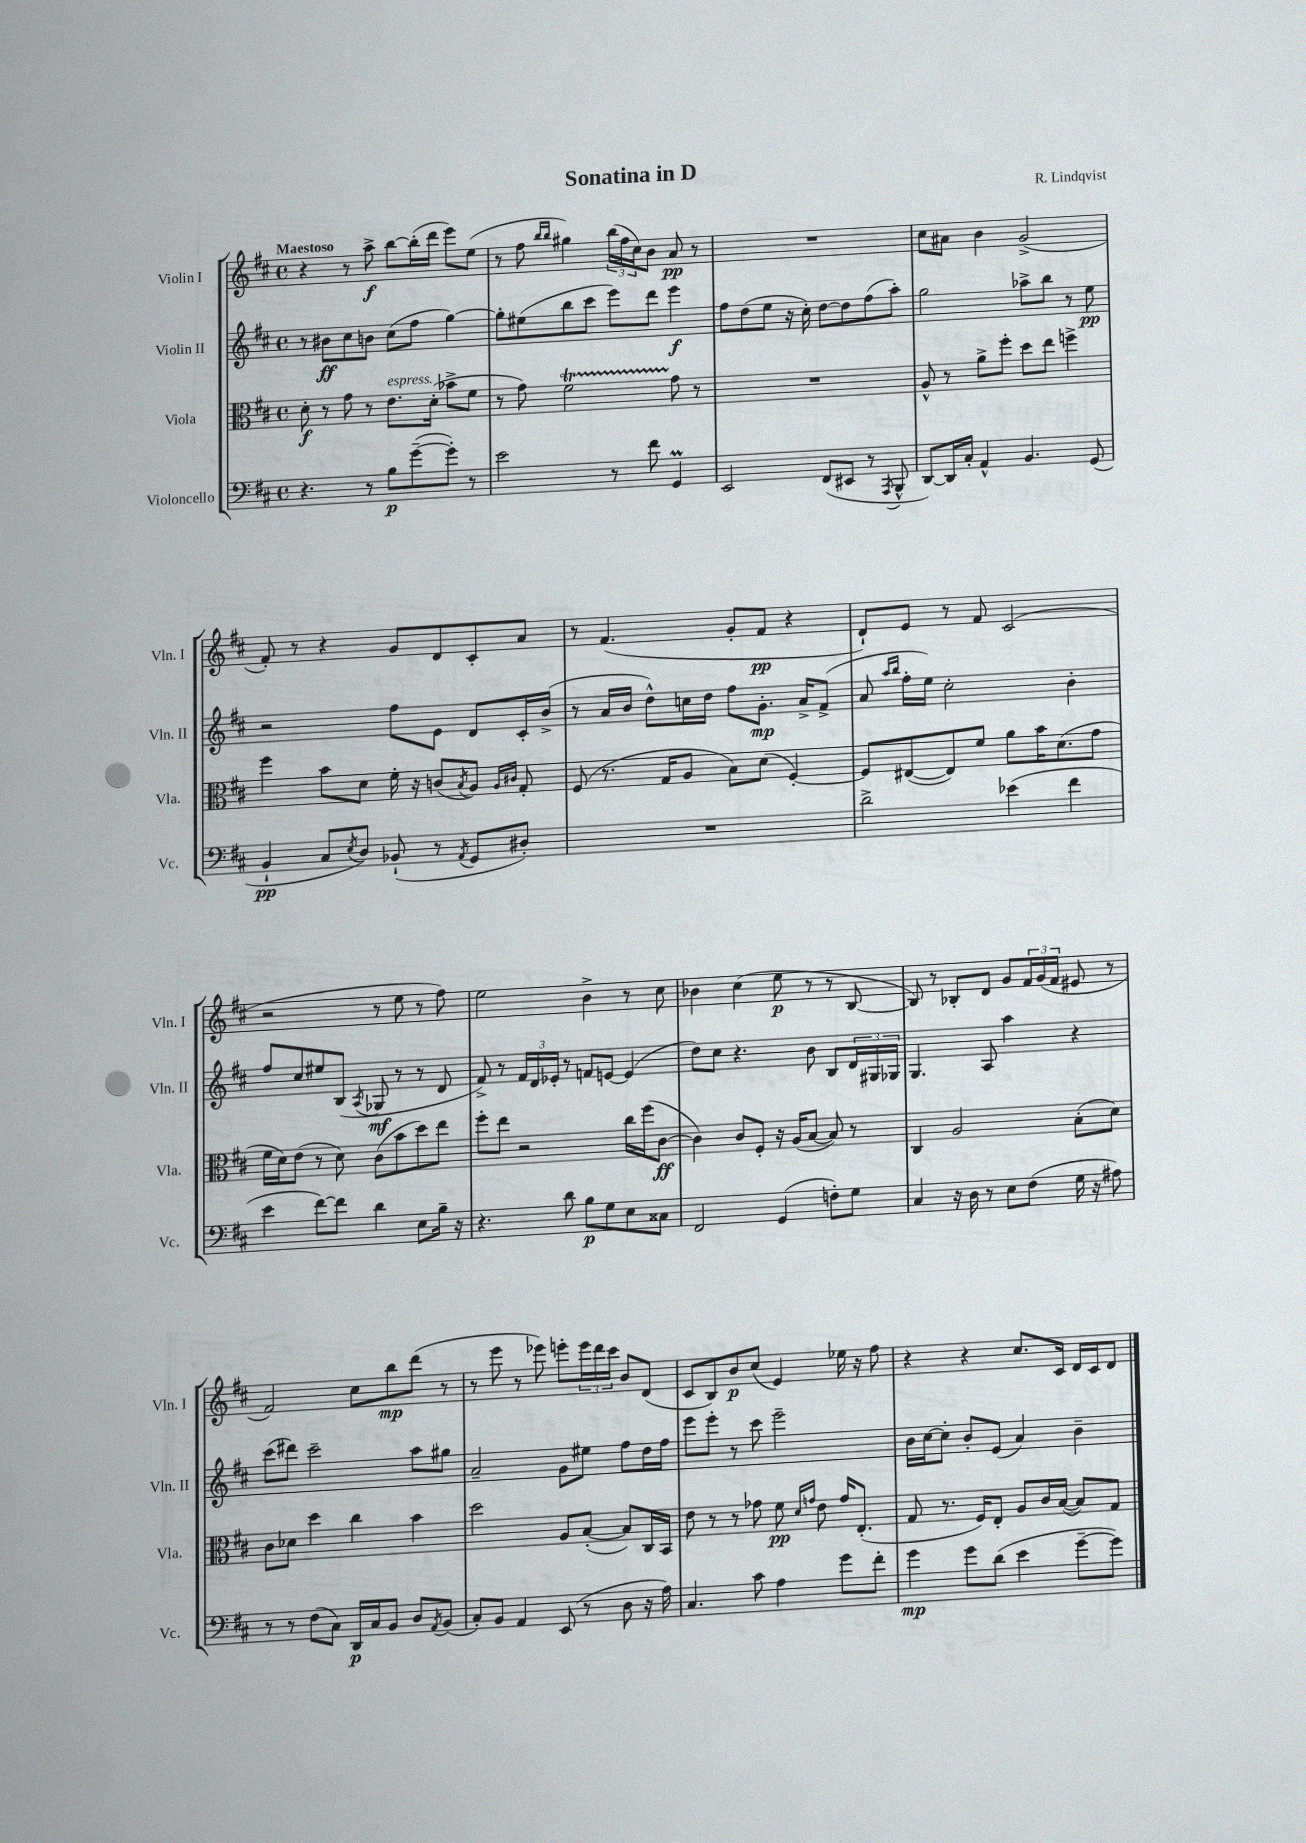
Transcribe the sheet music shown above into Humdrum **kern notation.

**kern	**kern	**kern	**kern
*staff4	*staff3	*staff2	*staff1
*clefF4	*clefC3	*clefG2	*clefG2
*k[f#c#]	*k[f#c#]	*k[f#c#]	*k[f#c#]
*M4/4	*M4/4	*M4/4	*M4/4
*met(c)	*met(c)	*met(c)	*met(c)
4.r	8d'\	8r	4r
.	8r	8b#\L	.
.	8g\	8cc#\	8r
8r	8r	8b\J	8aa^\
8B\L	8.e\L	(8cc#\L	[8bb\L
([8g~\	.	8ff#\J	(16bb'\]L
.	(16d'\Jk	.	16ddd\JJ
8g'\]J)	8b-^\L	[4gg\)	8eee\L)
8r	8f#\J	.	(8ee\J
=	=	=	=
2e\	8r	8gg'\]L	8r
.	8g\)	(8ee#\	8ff#\
.	.	.	16qqbb/LL
.	.	.	16qqbb/JJ
.	2f#\	8bb\	4gg#\)
.	.	8ccc#\J	.
8r	.	8eee\L)	(24bb\LL
.	.	.	24ff#\
.	.	.	24cc#\J)
8f#\	.	8ddd\J	8b\J
4GG/	8g\	4eee\	8a/
.	8r	.	8r
=	=	=	=
2EE/	1r	8ff#\L	1r
.	.	(8dd\	.
.	.	8ee\J	.
.	.	16r	.
.	.	16cc#'\)	.
(8FF#/L	.	[8dd\L	.
8EE#/J	.	8dd\]	.
8r	.	(8ff#\	.
8qAAA/	.	.	.
8BBB^^/	.	8aa'\J)	.
=	=	=	=
[8DD/L)	8A^^/	2gg\	8cc#\L
16DD/]L	8r	.	8a#\J
16C#'/JJ	.	.	.
4AA^^/	8a^\L	.	4b\
.	8ff#'\J	.	.
4.BB/	8dd\L	8aa-^\L	(2g^/
.	8ee\J	8bb\J	.
.	4ff^\	8r	.
(8GG/	.	8ee\	.
=	=	=	=
4BB`/	4ff#\	2r	8f#'/)
.	.	.	8r
8C#/L	8b\L	.	4r
8qE/	.	.	.
8D/J)	8d\J	.	.
(8BB-`/	16f#'\	8ff#\L	8g/L
.	16r	.	.
8r	(8c/L	8e\J	8d/
8qAA/	8qB/	.	.
8GG/L	8A/J)	8d/L	8c#'/
.	16qqA/LL	.	.
.	16qqc#/JJ	.	.
8D#'/J)	8G'/	16c#'/L	8a/J
.	.	(16b^/JJ	.
=	=	=	=
1r	(8F#/	8r	8r
.	8.r	16a/LL	(4.f#/
.	.	16b/JJ	.
.	.	8dd^^\L)	.
.	16G/LK	.	.
.	8A/J	16cc\L	.
.	.	16dd\JJ	.
.	8B\L)	8ff#\L	8g'/L
.	(8d\J	8.g'\J	8f#/J
.	[4F#'/)	.	4r
.	.	16a^/LK	.
.	.	(8f#^/J	.
=	=	=	=
2d^\	8F#/]L	8a/	8d`/L)
.	.	16qqaa/LL	.
.	.	16qqbb/JJ	.
.	([8E#/	16ff#'\LL	8e/J
.	.	16ee\JJ)	.
.	8E#/])	2cc#'\	8r
.	8f#/J	.	8f#/
(4e-\	8a\L	.	(2c#/
.	16b\K	.	.
.	(8.d\	.	.
4f#\	.	4b'\	.
.	8g\J	.	.
=	=	=	=
4e\	16f#\LL	8ff#/L	2r
.	16d\J)	.	.
.	(8e\J	8cc#/	.
[8f#\L)	8r	8ee#/	.
8f#\]J	8d\)	(8B/J	.
.	.	8qA/	.
4d\	(8c#\L	8G-/	8r
.	8b\	8r	8ee\
8E\L	8dd\)	8r	8r
16B~\Jk	8ee\J	8d/	8ff#\)
16r	.	.	.
=	=	=	=
4.r	8ff#'\L	8f#^/)	2ee\
.	8ee\J	8r	.
.	2r	24f#/LL	.
.	.	24d/	.
.	.	24e-'/JJ	.
8d\	.	8r	.
8B\L	.	8f/L	4b^\
8G\	.	[8e/J	.
8E\	16cc#\LL	(4e/]	8r
.	(16ff#\J	.	.
8C##\J	[8c#\J	.	8cc#\
=	=	=	=
2FF#/	4c#\])	8dd\L)	4b-\
.	.	8cc#\J	.
.	8c#/L	4.r	(4cc#\
.	8F#'/J	.	.
(4GG/	16r	.	8ee\
.	(16A/LK	.	.
.	[8B/J	8b\	8r
8F'\L)	8B/])	8B/L	8r
8G\J	8r	24d/L	[8B/
.	.	24G#/	.
.	.	24G-/JJ	.
=	=	=	=
4C#/	4C#/	4.G/	8B/])
.	.	.	8r
16r	2A/	.	8B-'/L
16D\	.	.	.
8r	.	8A/	8d/J
8E\L	.	4aa\	8g/L
(8F#\J	.	.	24f#/L
.	.	.	(24g/
.	.	.	24f#/JJ
16G\	(8B'\L	4r	8e#/
16r	.	.	.
8A#\)	8d\J)	.	8r
=	=	=	=
8r	8c#\L	(8ccc#\L	2f#/)
8r	8d-\J	8ddd#\J)	.
(8F#\L	4dd\	2ccc#~\	.
8C#\J)	.	.	.
16DD/LL	4cc#\	.	8cc#\L
16C#/J	.	.	.
8BB/J	.	.	8bb\
8D/L	4b\	8aa\L	(8ddd\J
8qAA/	.	.	.
(8BB/J	.	8gg#\J	8r
=	=	=	=
8C#'/L)	2dd\	2a~/	8r
8BB/J	.	.	8eee\
4AA/	.	.	8r
.	.	.	8eee-\)
(8EE/	8A/L	8g\L	8eee'\L
8r	([8B'/J	8ee#\J	24eee\L
.	.	.	24ddd\
.	.	.	24ccc#\JJ
8D\	8B/]L)	8ff#\L	8b/L
16r	16C#/L	16dd\L	(8d/J
16A\)	16BB/JJ	16ff#\JJ	.
=	=	=	=
4.C#/	8e\	8eee\L	8c#/L
.	8r	8eee'\J	8B/)
.	8r	8r	8b/
8c#\	8g-\	8ccc#\	(8cc#/J
4A\	8f#\	2eee~\	4e/)
.	16qqd/LL	.	.
.	16qqg/JJ	.	.
.	8e\	.	.
8g\L	16g/LK	.	16ee-\
.	(8.E'/J	.	16r
8f#'\J	.	.	8ff#\
=	=	=	=
4g\	8G/	16b\LL	4r
.	.	[16cc#\J	.
.	8.r	8cc#'\]J	.
8g\L	.	8b'/L	4r
.	16F#/LK)	.	.
(8d\J	8E'/J	(8e/J	.
4e\	8A/L	4a/)	8.cc#/L
.	16c#/L	.	.
.	([16B/JJ	.	16c#/Jk
[8g~\L	8B/]L)	4b~\	16d/LL
.	.	.	16c#/J
8g\]J)	8G/J	.	8d/J
==	==	==	==
*-	*-	*-	*-
